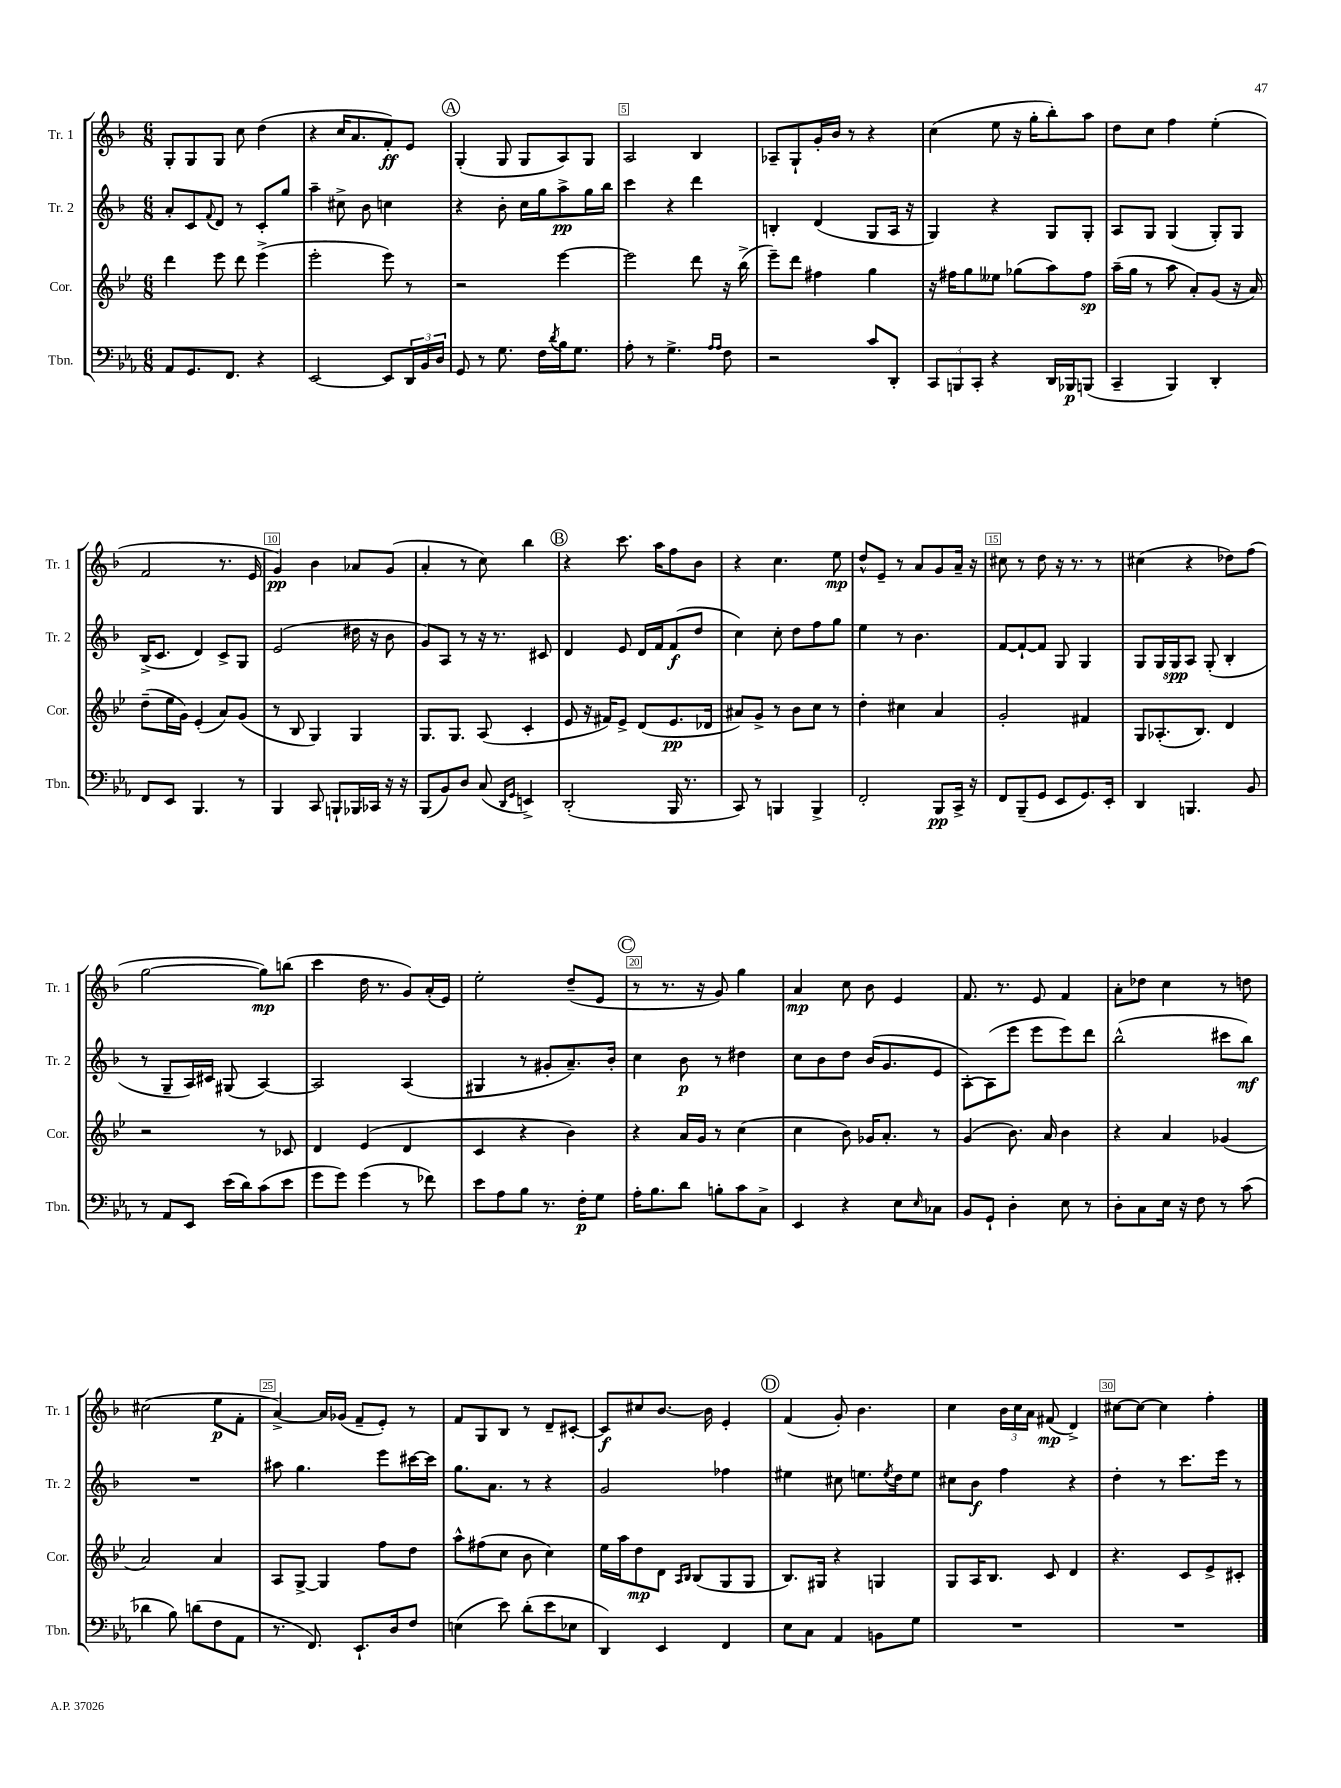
<<
\new StaffGroup <<
\new Staff = "s0" \with { instrumentName = "Tr. 1" shortInstrumentName = "Tr. 1" } {
    \clef treble \key f \major \numericTimeSignature \time 6/8
    g8-. g8 g8 c''8 d''4( |
    r4 c''16 a'8. f'8-.\ff) e'8 |
    \mark \markup { \circle "A" } g4-.( g8 g8 a8) g8 |
    a2 bes4 |
    aes8-- g8-! g'16-. bes'16 r8 r4 |
    c''4( e''8 r16 g''16-. bes''8-.) a''8 |
    d''8 c''8 f''4 e''4-.( |
    f'2 r8. e'16 |
    g'4\pp) bes'4 aes'8 g'8( |
    a'4-. r8 c''8) bes''4 |
    \mark \markup { \circle "B" } r4 c'''8. a''16 f''8 bes'8 |
    r4 c''4. e''8\mp |
    d''8-^ e'8-- r8 a'8 g'8 a'16-- r16 |
    cis''8 r8 d''8 r16 r8. r8 |
    cis''4( r4 des''8) f''8( |
    g''2~ g''8\mp) b''8( |
    c'''4 d''16 r8. g'8) a'16-.( e'16) |
    e''2-. d''8--( e'8 |
    \mark \markup { \circle "C" } r8 r8. r16 g'8) g''4 |
    a'4\mp c''8 bes'8 e'4 |
    f'8. r8. e'8 f'4 |
    a'8-. des''8 c''4 r8 d''8 |
    cis''2( e''8\p f'8-. |
    a'4~->) a'16 ges'16( f'8-- e'8-.) r8 |
    f'8 g8 bes8 r8 d'8-- cis'8~-. |
    cis'8\f cis''8 bes'8.~ bes'16 e'4-. |
    \mark \markup { \circle "D" } f'4( g'8-.) bes'4. |
    c''4 \tuplet 3/2 { bes'16 c''16 a'16 } fis'8\mp( d'4->) |
    cis''8~ cis''8~ cis''4 f''4-. \bar "|." |
}
\new Staff = "s1" \with { instrumentName = "Tr. 2" shortInstrumentName = "Tr. 2" } {
    \clef treble \key f \major \numericTimeSignature \time 6/8
    a'8-. c'8 \appoggiatura { f'8 } d'8 r8 c'8-. g''8 |
    a''4-- cis''8-> bes'8 c''4 |
    \mark \markup { \circle "A" } r4 bes'8-. c''16 g''16 a''8->\pp g''16 bes''16 |
    c'''4 r4 d'''4 |
    b4-. d'4( g8 a16 r16 |
    g4) r4 g8 g8-. |
    a8 g8 g4( g8-.) g8 |
    bes16->( c'8. d'4) c'8-> g8 |
    e'2( dis''16 r16 bes'8 |
    g'8) a8 r8 r16 r8. cis'8 |
    \mark \markup { \circle "B" } d'4 e'8 d'16 f'16 f'8\f( d''8 |
    c''4) c''8-. d''8 f''8 g''8 |
    e''4 r8 bes'4. |
    f'8~ f'8~-! f'8 g8 g4 |
    g8 g16 g16\spp a8 g8-.( bes4-. |
    r8 g8-- a16) cis'16 gis8( a4~) |
    a2 a4( |
    gis4 r8 gis'8-. a'8.--) bes'16-. |
    \mark \markup { \circle "C" } c''4 bes'8\p r8 dis''4 |
    c''8 bes'8 d''8 bes'16( g'8. e'8 |
    a8~-.) a8( e'''8 e'''8 e'''8) d'''8 |
    bes''2-^( cis'''8 bes''8\mf) |
    R2. |
    ais''8 g''4. e'''8 cis'''16~ cis'''16 |
    g''8. a'8. r8 r4 |
    g'2 fes''4 |
    \mark \markup { \circle "D" } eis''4 cis''8 e''8. \acciaccatura { e''8 } d''16 e''8 |
    cis''8 bes'8\f f''4 r4 |
    d''4-. r8 c'''8. e'''16 r8 \bar "|." |
}
\new Staff = "s2" \with { instrumentName = "Cor." shortInstrumentName = "Cor." } {
    \clef treble \key bes \major \numericTimeSignature \time 6/8
    d'''4 ees'''8 d'''8 ees'''4->( |
    ees'''2-. ees'''8) r8 |
    \mark \markup { \circle "A" } r2 ees'''4~ |
    ees'''2 d'''8 r16 bes''16->( |
    ees'''8--) d'''8 fis''4 g''4 |
    r16 fis''16 g''8 eeses''8 ges''8( a''8) fis''8\sp |
    a''16--( g''16 r8 a''8 a'8-.) g'8( r16 a'16) |
    d''8--( ees''16 g'16) ees'4-.( a'8) g'8( |
    r8 bes8 g4) g4 |
    g8. g8. a8( c'4-. |
    \mark \markup { \circle "B" } ees'8 r16 fis'16) ees'8-> d'8( ees'8.\pp des'16 |
    ais'8) g'8-> r8 bes'8 c''8 r8 |
    d''4-. cis''4 a'4 |
    g'2-. fis'4 |
    g8 aes8.-.( bes8.) d'4 |
    r2 r8 ces'8 |
    d'4 ees'4( d'4 |
    c'4 r4 bes'4) |
    \mark \markup { \circle "C" } r4 a'16 g'16 r8 c''4( |
    c''4 bes'8) ges'16 a'8.-. r8 |
    g'4( bes'8.) a'16 bes'4 |
    r4 a'4 ges'4( |
    a'2) a'4 |
    a8 g8~-> g4 f''8 d''8 |
    a''8-^ fis''8( c''8 bes'8 c''4) |
    ees''16 a''16 d''8\mp d'8 \grace { a16 bes16 } bes8( g8 g8 |
    \mark \markup { \circle "D" } bes8.) gis16 r4 g4 |
    g8 a16 bes8. c'8 d'4 |
    r4. c'8 ees'8-> cis'8-. \bar "|." |
}
\new Staff = "s3" \with { instrumentName = "Tbn." shortInstrumentName = "Tbn." } {
    \clef bass \key ees \major \numericTimeSignature \time 6/8
    aes,8 g,8. f,8. r4 |
    ees,2~ ees,8 \tuplet 3/2 { d,16 bes,16 d16 } |
    \mark \markup { \circle "A" } g,8 r8 g8. f16 \acciaccatura { d'8 } bes16 g8. |
    aes8-. r8 g4.-> \grace { aes16 aes16 } f8 |
    r2 c'8 d,8-. |
    \tuplet 3/2 { c,8 b,,8 c,8-. } r4 d,16 bes,,16\p b,,8( |
    c,4-- bes,,4) d,4-. |
    f,8 ees,8 bes,,4. r8 |
    bes,,4 c,8 b,,8-! bes,,16 ces,16 r16 r16 |
    bes,,8( bes,8) d8 c8( \grace { d,16 g,16 } e,4->) |
    \mark \markup { \circle "B" } d,2-.( bes,,16 r8. |
    c,8) r8 b,,4 b,,4-> |
    f,2-. bes,,8\pp c,16-> r16 |
    f,8 bes,,8--( g,8 ees,8 g,8.) ees,16-. |
    d,4 b,,4. bes,8 |
    r8 aes,8 ees,8 ees'16( d'16) c'8( ees'8 |
    g'8 g'8) g'4( r8 fes'8) |
    ees'8 aes8 bes8 r8. f16-.\p g8 |
    \mark \markup { \circle "C" } aes16-. bes8. d'8 b8-. c'8 c8-> |
    ees,4 r4 ees8 \grace { ees16 } ces8 |
    bes,8 g,8-! d4-. ees8 r8 |
    d8-. c8 ees16 r16 f8 r8 c'8( |
    des'4 bes8) d'8( f8 aes,8 |
    r8. f,8.) ees,8.-! d16 f8 |
    e4( ees'8) d'8-.( ees'8 ees8 |
    d,4) ees,4 f,4 |
    \mark \markup { \circle "D" } ees8 c8 aes,4 b,8 g8 |
    R2. |
    R2. \bar "|." |
}
>>
>>
\layout { \context { \Score currentBarNumber = #2 \override BarNumber.break-visibility = ##(#f #t #t) barNumberVisibility = #(every-nth-bar-number-visible 5) \override BarNumber.stencil = #(make-stencil-boxer 0.1 0.3 ly:text-interface::print) } }
